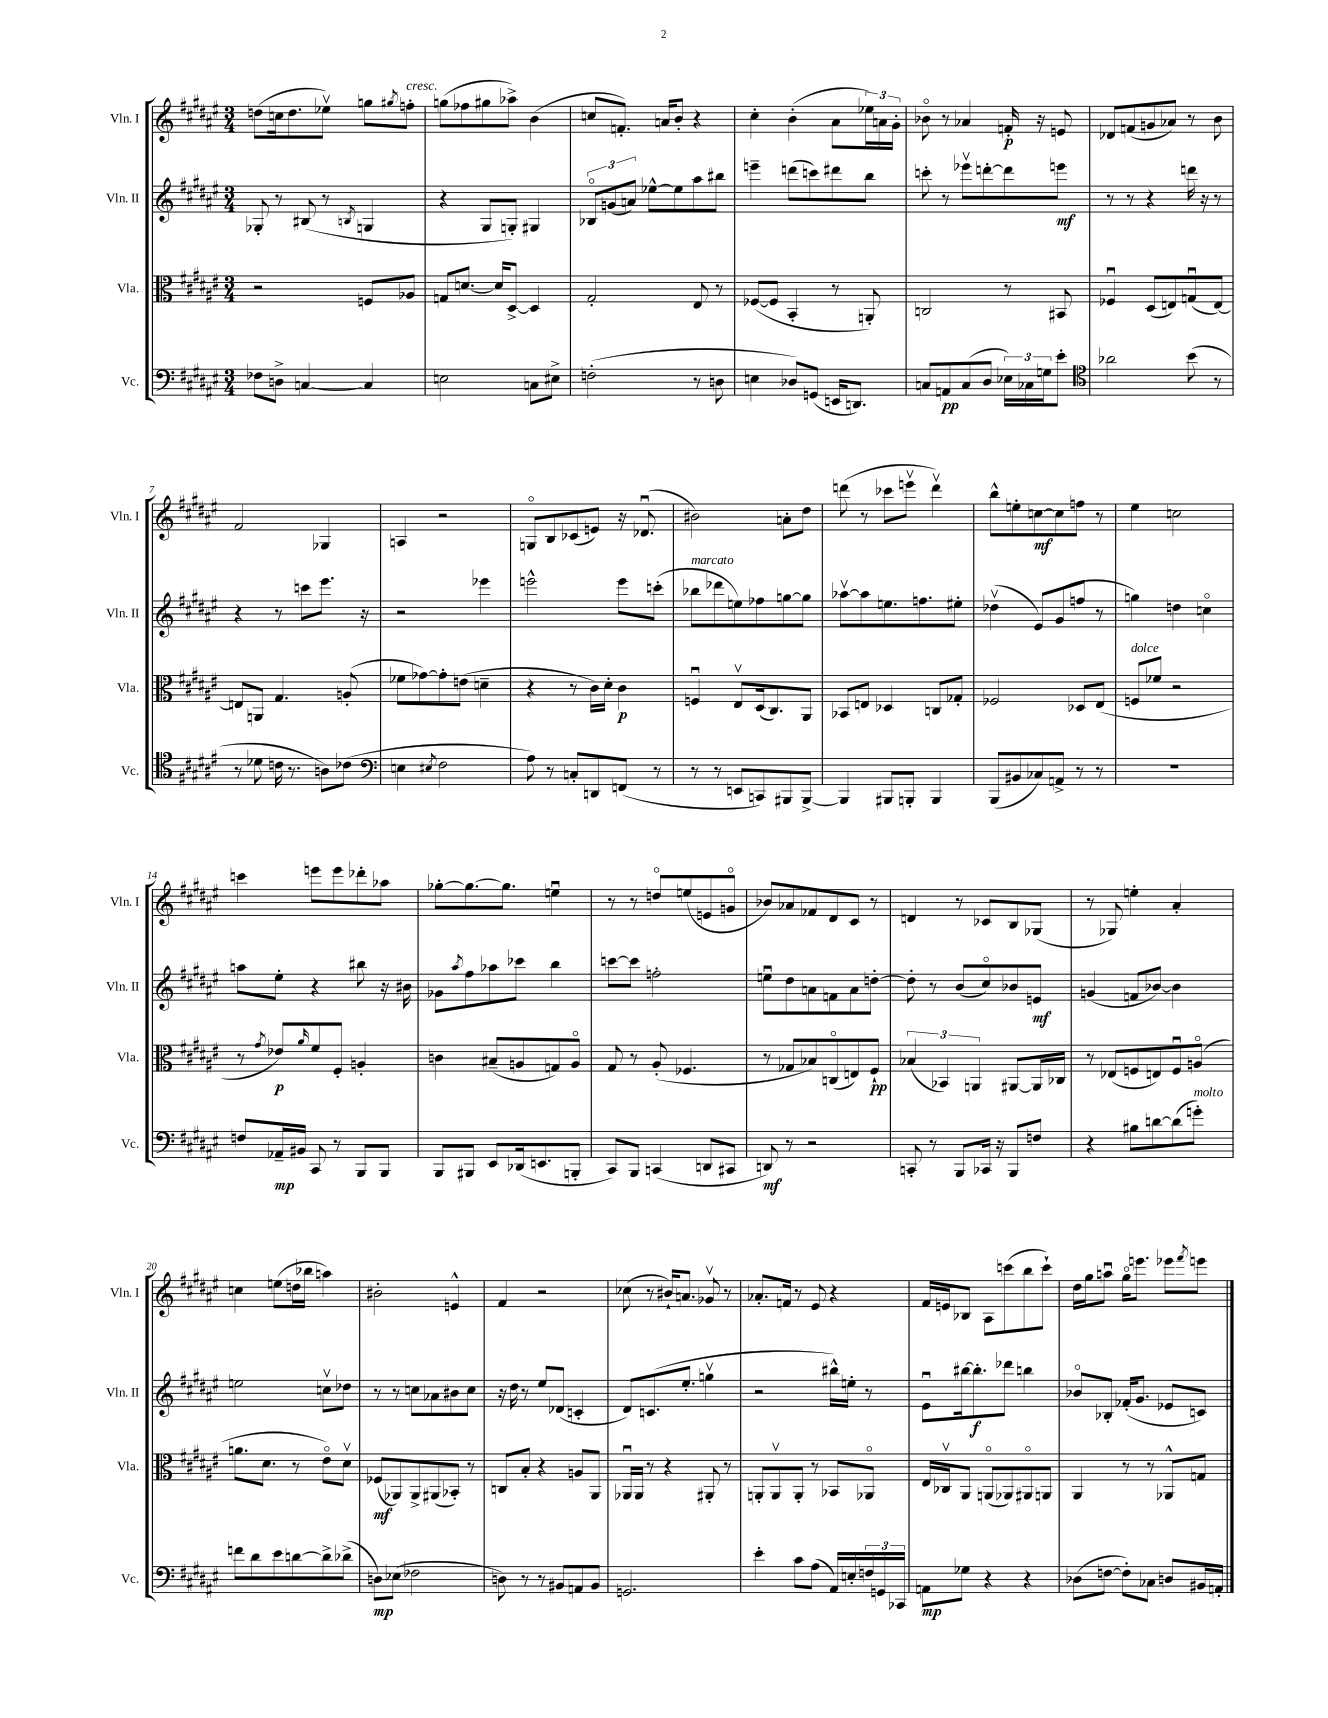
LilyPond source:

<<
\new StaffGroup <<
\new Staff = "s0" \with { instrumentName = "Vln. I" shortInstrumentName = "Vln. I" } {
    \clef treble \key fis \major \numericTimeSignature \time 3/4
    d''8( c''16 d''8. ees''8\upbow) g''8 \acciaccatura { gis''8 } f''8-.^\markup { \italic "cresc." } |
    g''8( fes''8 gis''8 aes''8->) b'4( |
    c''8 f'8.-.) a'16 b'8-. r4 |
    cis''4-. b'4-.( ais'8 \tuplet 3/2 { ees''16) a'16 gis'16-. } |
    bes'8\flageolet r8 aes'4 f'16-.\p r16 e'8 |
    des'8 f'8( g'8 aes'8) r8 b'8 |
    fis'2 ges4 |
    a4 r2 |
    g8\flageolet b8 ces'8( e'8) r16 des'8.\downbow( |
    bis'2) a'8-. dis''8 |
    d'''8( r8 ces'''8 e'''8\upbow d'''4\upbow) |
    b''8-^ e''8-. c''8~\mf c''8 f''8 r8 |
    eis''4 c''2 |
    c'''4 e'''8 e'''8 des'''8-. aes''8 |
    ges''8~-. ges''8.~ ges''8. e''4\downbow |
    r8 r8 d''8\flageolet e''8( e'8 g'8\flageolet |
    bes'8) aes'8 fes'8 dis'8 cis'8 r8 |
    d'4 r8 ces'8 b8 ges8( |
    r8 ges8) e''4-. ais'4-. |
    c''4 e''8( d''16 bes''16 a''4) |
    bis'2-. e'4-^ |
    fis'4 r2 |
    ces''8( r8 bis'16-!) a'8. ges'8\upbow r8 |
    aes'8.-. f'16 r8 eis'8 r4 |
    fis'16 e'16 bes8 ais8 c'''8( b''8 c'''8-!) |
    dis''16 gis''16 a''8\downbow gis''16\flageolet e'''8. ees'''8 \acciaccatura { fis'''8 } e'''8 \bar "|." |
}
\new Staff = "s1" \with { instrumentName = "Vln. II" shortInstrumentName = "Vln. II" } {
    \clef treble \key fis \major \numericTimeSignature \time 3/4
    ges8-. r8 bis8( r8 \acciaccatura { b8 } g4 |
    r4 gis8 g8-.) gis4 |
    \tuplet 3/2 { bes8\flageolet g'8( a'8) } ees''8~-^ ees''8 ais''8 bis''8 |
    e'''4-- d'''8( c'''8) dis'''8 b''8 |
    c'''8-. r8 ees'''8\upbow d'''8~-. d'''8 e'''8\mf |
    r8 r8 r4 d'''16 r16 r8 |
    r4 r8 c'''8 eis'''8. r16 |
    r2 ees'''4 |
    e'''2-^ e'''8 c'''8-.( |
    bes''8^\markup { \italic "marcato" } des'''8 e''8) fes''8 g''8~ g''8 |
    aes''8~\upbow aes''8 e''8. f''8. eis''8-. |
    des''4\upbow( eis'8) gis'8( f''8 r8 |
    g''4) d''4 c''4\flageolet |
    a''8 eis''8-. r4 bis''8 r16 bis'16 |
    ges'8 \acciaccatura { ais''8 } fis''8 aes''8 ces'''8 b''4 |
    c'''8~ c'''8 f''2-. |
    e''8\downbow dis''8 a'8 f'8 a'8 d''8~-. |
    d''8-. r8 b'8( cis''8\flageolet) bes'8 e'8\mf |
    g'4( f'8 bes'8~) bes'4 |
    e''2 c''8\upbow des''8 |
    r8 r8 c''8 aes'8 bis'8 c''8 |
    r16 dis''16 r8 eis''8 des'8( c'4-. |
    dis'8) c'8.( eis''8.-. g''4\upbow |
    r2 bis''16-^) e''16-. r8 |
    eis'8\downbow bis''16~ bis''8.-.\f des'''8 b''4 |
    bes'8\flageolet bes8-. fes'16-.( gis'8. ees'8 c'8) \bar "|." |
}
\new Staff = "s2" \with { instrumentName = "Vla." shortInstrumentName = "Vla." } {
    \clef alto \key fis \major \numericTimeSignature \time 3/4
    r2 f8 aes8 |
    g8 d'8.~ d'16 dis8~-> dis4 |
    gis2-. eis8 r8 |
    fes8~( fes8 b,4-. r8 a,8-.) |
    c2 r8 bis,8 |
    fes4\downbow dis8( e8) g8\downbow( e8~) |
    e8 a,8 gis4. a8-.( |
    fes'8 ges'8~) ges'8-. e'8( d'4-- |
    r4 r8 cis'16) dis'16-. cis'4\p |
    f4\downbow eis8\upbow dis16( cis8.) ais,8 |
    bes,8 e8 des4 c8 ges8-. |
    fes2 des8 eis8( |
    f8^\markup { \italic "dolce" } fes'8 r2 |
    r8 \acciaccatura { gis'8 } ees'8\p) \grace { ais'16 } fis'8 fis8-. a4-. |
    c'4 bis8--( a8 g8) a8\flageolet |
    gis8 r8 ais8-.( fes4. |
    r8 ges8 bes8) c8\flageolet( e8) fis8-!\pp |
    \tuplet 3/2 { bes4( bes,4) a,4 } ais,8~ ais,16 ces16 |
    r8 ees8( f8 e8) f8\downbow a8\flageolet( |
    a'8. dis'8. r8 eis'8\flageolet) dis'8\upbow |
    fes8\mf( aes,8) aes,8-> ais,8( bes,8-.) r8 |
    c8 b8-. r4 a8 ais,8 |
    aes,16\downbow aes,16 r8 r4 ais,8-. r8 |
    a,8-. a,8\upbow a,8-. r8 bes,8 aes,8\flageolet |
    eis16 ces16\upbow ais,8 a,8\flageolet( aes,8) ais,8\flageolet a,8 |
    ais,4 r8 r8 aes,8-^ g8 \bar "|." |
}
\new Staff = "s3" \with { instrumentName = "Vc." shortInstrumentName = "Vc." } {
    \clef bass \key fis \major \numericTimeSignature \time 3/4
    fes8 d8-> c4~ c4 |
    e2 c8 eis8-> |
    f2-.( r8 d8 |
    e4 des8) g,8( e,16 d,8.) |
    c8 a,8\pp c8( dis8 \tuplet 3/2 { ees16) ces16 g16 } eis'8-. |
    \clef tenor aes'2 b'8( r8 |
    r8 des'8 c'16 r8. a8) ces'8( |
    \clef bass e4 \acciaccatura { eis8 } fis2 |
    ais8) r8 c8-. d,8 f,8( r8 |
    r8 r8 e,8 c,8) bis,,8 bis,,8~-> |
    bis,,4 bis,,8 b,,8-. b,,4 |
    b,,8( bis,8 ces8) a,8-> r8 r8 |
    R2. |
    f8 aes,16--\mp bis,16 cis,8 r8 b,,8 b,,8 |
    b,,8 bis,,8 eis,8 des,16( e,8. b,,8-. |
    cis,8) b,,8 c,4( d,8 cis,8 |
    d,8\mf) r8 r2 |
    c,8-. r8 b,,8 ces,16 r16 b,,8 f8 |
    r4 bis8 d'8~ d'8( g'8-.^\markup { \italic "molto" }) |
    f'8 dis'8 eis'8 d'8~ d'8-> des'8->( |
    d8\mp) ees8( fes2 |
    d8) r8 r8 bis,8 a,8 bis,8 |
    g,2. |
    eis'4-. cis'8 ais8( ais,16) e16-. \tuplet 3/2 { f16 g,16 ces,16 } |
    a,8\mp ges8 r4 r4 |
    des8( f8~ f8-.) ces8 d8 bis,16 a,16-. \bar "|." |
}
>>
>>
